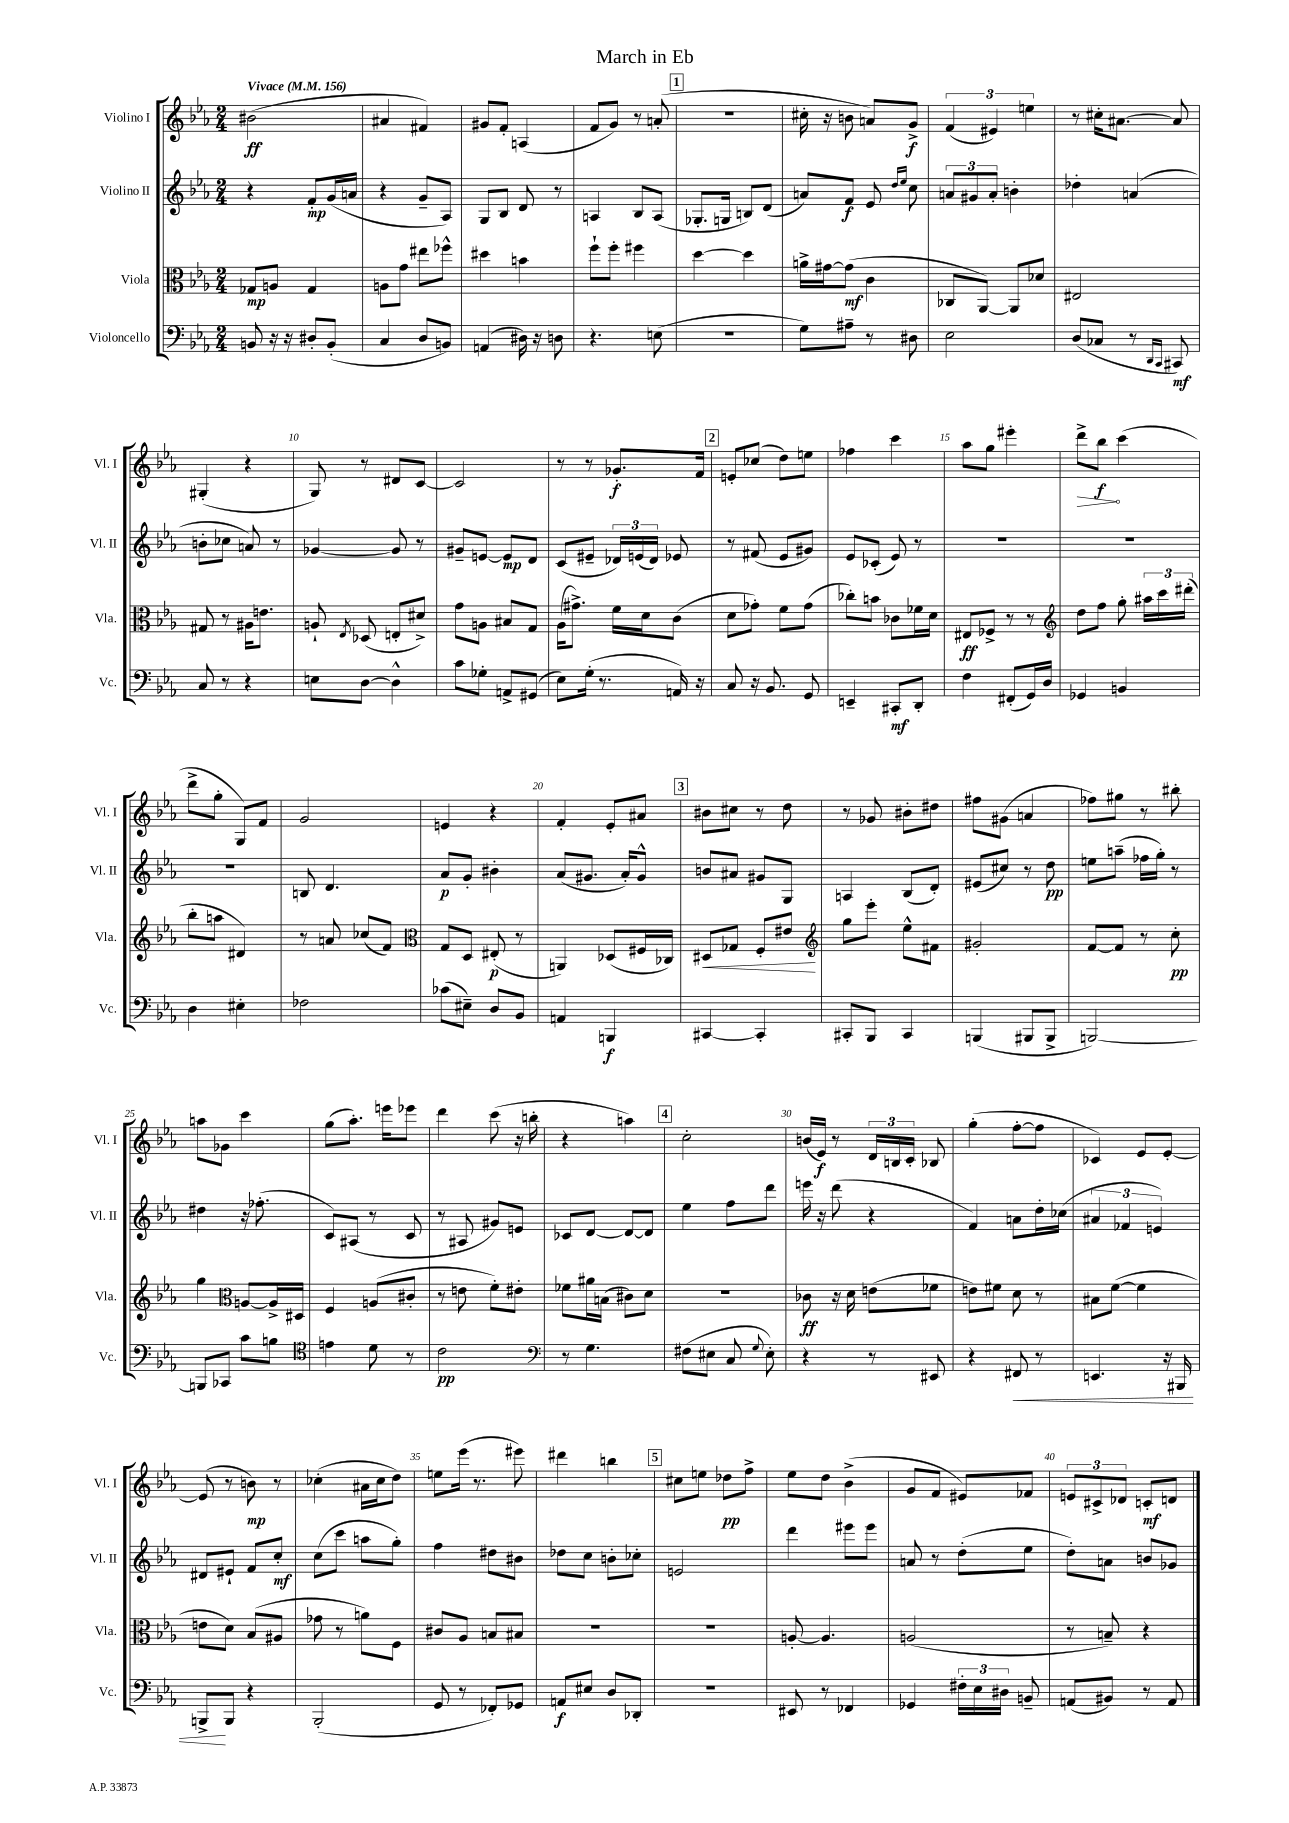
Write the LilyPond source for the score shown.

\header { title = "March in Eb" }
<<
\new StaffGroup <<
\new Staff = "s0" \with { instrumentName = "Violino I" shortInstrumentName = "Vl. I" } {
    \clef treble \key ees \major \numericTimeSignature \time 2/4 \tempo "Vivace" 4 = 156
    \autoBeamOff bis'2\ff( |
    ais'4 fis'4) |
    gis'8[ f'8]-. a4( |
    f'8[ g'8]) r8 a'8-.( |
    \mark \markup { \box "1" } R2 |
    cis''16-. r16 b'8 a'8[) g'8]->\f |
    \tuplet 3/2 { f'4( eis'4) e''4 } |
    r8 cis''16[-. ais'8.]~ ais'8 |
    gis4-.( r4 |
    g8) r8 dis'8[ c'8]~ |
    c'2 |
    r8 r8 ges'8.[-.\f f'16] |
    \mark \markup { \box "2" } e'8[-. ces''8]( d''8[) e''8] |
    fes''4 c'''4 |
    aes''8[ g''8] eis'''4-. |
    \once \override Hairpin.circled-tip = ##t d'''8[->\> bes''8]\f\! c'''4( |
    d'''8[-> g''8]-. g8[) f'8] |
    g'2 |
    e'4 r4 |
    f'4-. ees'8[-. ais'8] |
    \mark \markup { \box "3" } bis'8[ cis''8] r8 d''8 |
    r8 ges'8 bis'8[-. dis''8] |
    fis''8[ gis'8]( a'4 |
    fes''8[) gis''8] r8 bis''8-. |
    a''8[ ges'8] c'''4 |
    g''8[( aes''8.]-.) e'''16[ ees'''8] |
    d'''4 c'''8( r16 b''16-. |
    r4 a''4) |
    \mark \markup { \box "4" } c''2-. |
    b'16[( ees'16]\f) r8 \tuplet 3/2 { d'16[ b16 c'16]-. } bes8 |
    g''4-.( f''8[~-. f''8] |
    ces'4) ees'8[ ees'8]~-. |
    ees'8( r8 b'8\mp) r8 |
    ces''4-.( ais'16[ ces''16 d''8]) |
    e''8[ ees'''16]( r8. eis'''8) |
    dis'''4 b''4 |
    \mark \markup { \box "5" } cis''8[ e''8] des''8[\pp f''8]-> |
    ees''8[ d''8] bes'4->( |
    g'8[ f'8] eis'8[) fes'8] |
    \tuplet 3/2 { e'8[ cis'8-> des'8] } c'8[-.\mf d'8] \bar "|." |
}
\new Staff = "s1" \with { instrumentName = "Violino II" shortInstrumentName = "Vl. II" } {
    \clef treble \key ees \major \numericTimeSignature \time 2/4
    \autoBeamOff r4 f'8[-.\mp g'16( a'16] |
    r4 g'8[-- aes8]) |
    g8[ bes8] d'8 r8 |
    a4 bes8[ a8]( |
    \mark \markup { \box "1" } ges8.[-. g16] b8[) d'8]( |
    a'8[) f'8]\f ees'8 \grace { d''16[ ees''16] } c''8 |
    \tuplet 3/2 { a'8[ gis'8 a'8]-. } b'4-. |
    des''4-. a'4( |
    b'8[-. ces''8] a'8) r8 |
    ges'4~ ges'8 r8 |
    gis'8[-- e'8]~ e'8[\mp d'8] |
    c'8[( eis'8]-- \tuplet 3/2 { des'16[) e'16( des'16]) } ees'8 |
    \mark \markup { \box "2" } r8 fis'8( ees'8[ gis'8]) |
    ees'8[ ces'8]-.( ees'8) r8 |
    R2 |
    R2 |
    R2 |
    b8 d'4. |
    aes'8[\p g'8]-. bis'4-. |
    aes'8[( gis'8.] aes'16[-.) gis'8]-^ |
    \mark \markup { \box "3" } b'8[ ais'8] gis'8[ g8] |
    a4 bes8[( d'8]-.) |
    eis'8[( cis''8]) r8 d''8\pp |
    e''8[ a''8]--( fes''16[ g''16]-.) r8 |
    dis''4 r16 fes''8.-.( |
    c'8[) ais8]( r8 c'8 |
    r8 ais8 gis'8[) e'8] |
    ces'8[ d'8]~ d'8[~ d'8] |
    \mark \markup { \box "4" } ees''4 f''8[ d'''8] |
    e'''16 r16 d'''8( r4 |
    f'4) a'8[ d''16-. ces''16]( |
    \tuplet 3/2 { ais'4 fes'4 e'4) } |
    dis'8[ eis'8]-! f'8[ c''8]-.\mf |
    c''8[( c'''8] a''8[ g''8]-.) |
    f''4 dis''8[ bis'8] |
    des''8[ c''8] b'8[-. ces''8]-. |
    \mark \markup { \box "5" } e'2 |
    d'''4 eis'''8[ eis'''8] |
    a'8 r8 d''8[-.( ees''8] |
    d''8[-.) a'8] b'8[ ges'8] \bar "|." |
}
\new Staff = "s2" \with { instrumentName = "Viola" shortInstrumentName = "Vla." } {
    \clef alto \key ees \major \numericTimeSignature \time 2/4
    \autoBeamOff ges8[\mp a8] ges4 |
    a8[ g'8] eis''8[ fes''8]-^ |
    dis''4 b'4 |
    f''8[-! f''8]-. fis''4 |
    \mark \markup { \box "1" } d''4~ d''4 |
    a'16[-> gis'16~ gis'8]\mf( c'4 |
    ces8[ aes,8]~) aes,8[ des'8] |
    eis2 |
    gis8 r8 ais16[ e'8.] |
    a8-! \acciaccatura { ees8 } des8( e8[-. dis'8]->) |
    g'8[ a8] bis8[ g8] |
    aes16[( gis'8.]->) f'16[ d'16 c'8]( |
    \mark \markup { \box "2" } d'8[ ges'8]-.) f'8[ ges'8]( |
    ces''8[-.) b'8] ces'8[ fes'16 d'16] |
    eis8[\ff fes8]-> r8 r8 |
    \clef treble d''8[ f''8] g''8-. \tuplet 3/2 { ais''16[ c'''16 dis'''16]-.( } |
    bes''8[-. a''8] dis'4) |
    r8 a'8 ces''8[( f'8]) |
    \clef alto g8[ d8] eis8-.\p( r8 |
    a,4) des8[( fis16 ces16]) |
    \mark \markup { \box "3" } dis8[\< ges8] f8[-. eis'8]\! |
    \clef treble g''8[ ees'''8]-. ees''8[-^ fis'8] |
    gis'2-. |
    f'8[~ f'8] r8 c''8-.\pp |
    g''4 \clef alto a8[~ a16-> dis16] |
    f4 a8[( cis'8]-. |
    r8 e'8 f'8[-.) eis'8]-. |
    fes'8[ ais'16 b16]( cis'8[) d'8] |
    \mark \markup { \box "4" } r2 |
    ces'8\ff r16 d'16 e'8[( fes'8] |
    e'8[) fis'8] d'8 r8 |
    bis8[ f'8]~( f'4 |
    e'8[ d'8]) bes8[( ais8] |
    ges'8 r8 a'8[) f8] |
    cis'8[ aes8] b8[ bis8] |
    R2 |
    \mark \markup { \box "5" } R2 |
    a8~-. a4. |
    a2( |
    r8 b8--) r4 \bar "|." |
}
\new Staff = "s3" \with { instrumentName = "Violoncello" shortInstrumentName = "Vc." } {
    \clef bass \key ees \major \numericTimeSignature \time 2/4
    \autoBeamOff b,8 r16 r16 dis8[-. b,8]-.( |
    c4 d8[ b,8]) |
    a,4( dis16) r16 d8 |
    r4. e8( |
    \mark \markup { \box "1" } r2 |
    g8[) ais8]-- r8 dis8 |
    ees2 |
    d8[( ces8] r8 \grace { d,16[ c,16] } cis,8\mf) |
    c8 r8 r4 |
    e8[ d8]~ d4-^ |
    c'8[ ges8]-. a,8[-> gis,8]( |
    ees8[) g16]-.( r8. a,16) r16 |
    \mark \markup { \box "2" } c8 r16 bes,8. g,8 |
    e,4-- cis,8[-.\mf d,8]-. |
    f4 fis,8[-.( g,16) d16] |
    ges,4 b,4 |
    d4 eis4-. |
    fes2 |
    ces'8[( eis8]--) d8[ bes,8] |
    a,4 b,,4\f |
    \mark \markup { \box "3" } cis,4~ cis,4-. |
    cis,8[-. bes,,8] cis,4 |
    b,,4( bis,,8[ bis,,8]-> |
    b,,2~) |
    b,,8[ ces,8] c'8[ b8] |
    \clef tenor e'4 d'8 r8 |
    c'2\pp |
    \clef bass r8 g4. |
    \mark \markup { \box "4" } fis8[( eis8] c8 \appoggiatura { g8 } eis8-.) |
    r4 r8 eis,8 |
    r4 fis,8\< r8 |
    e,4. r16 bis,,16 |
    b,,8[->\! b,,8] r4 |
    bes,,2-.( |
    g,8 r8 fes,8[-.) ges,8] |
    a,8[\f eis8] d8[ des,8]-. |
    \mark \markup { \box "5" } R2 |
    eis,8 r8 fes,4 |
    ges,4 \tuplet 3/2 { fis16[-. ees16 dis16] } b,8-- |
    a,8[( bis,8]) r8 a,8 \bar "|." |
}
>>
>>
\layout { \context { \Score \override BarNumber.break-visibility = ##(#f #t #t) barNumberVisibility = #(every-nth-bar-number-visible 5) } }
